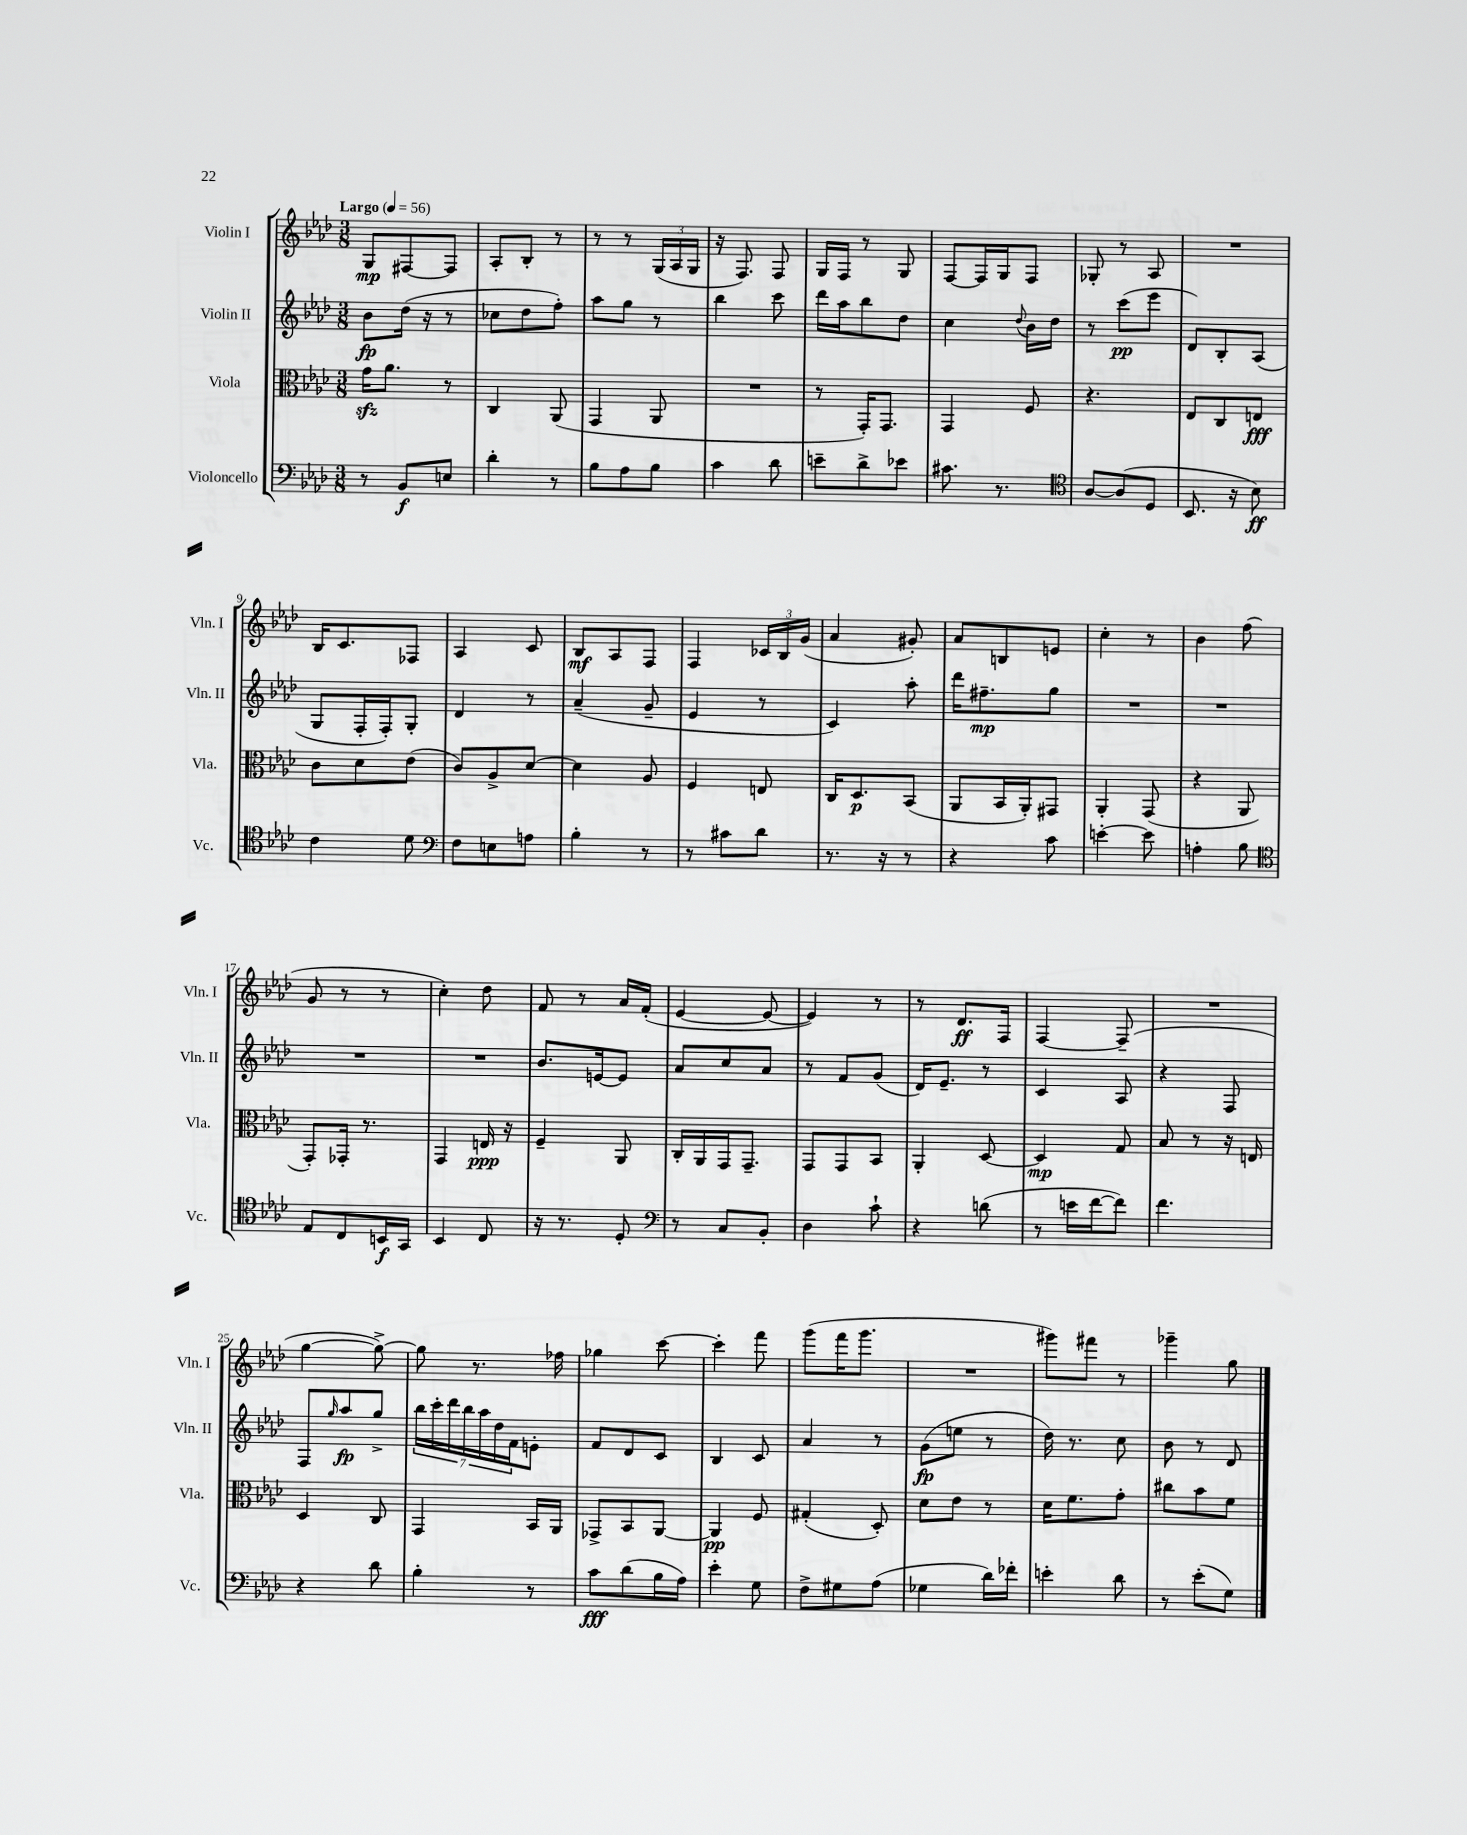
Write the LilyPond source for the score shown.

<<
\new StaffGroup <<
\new Staff = "s0" \with { instrumentName = "Violin I" shortInstrumentName = "Vln. I" } {
    \clef treble \key aes \major \numericTimeSignature \time 3/8 \tempo "Largo" 4 = 56
    g8\mp fis8~ fis8 |
    aes8-. bes8-. r8 |
    r8 r8 \tuplet 3/2 { g16( aes16 g16 } |
    r16 f8.) f8 |
    g16 f16 r8 g8 |
    f8~ f16 g16 f8 |
    ges8-. r8 aes8 |
    R4. |
    bes16 c'8. fes8 |
    aes4 c'8 |
    bes8\mf aes8 f8 |
    f4 \tuplet 3/2 { ces'16 bes16 g'16( } |
    aes'4 gis'8-.) |
    aes'8 b8 e'8 |
    c''4-. r8 |
    bes'4 f''8( |
    g'8 r8 r8 |
    c''4-.) des''8 |
    f'8 r8 aes'16 f'16-.( |
    ees'4~ ees'8~ |
    ees'4) r8 |
    r8 des'8.\ff f16 |
    f4~ f8--( |
    R4. |
    g''4~ g''8~->) |
    g''8 r8. fes''16 |
    ges''4 c'''8~ |
    c'''4-. f'''8 |
    g'''8( f'''16 g'''8. |
    R4. |
    gis'''8) fis'''8 r8 |
    ges'''4-- g''8 \bar "|." |
}
\new Staff = "s1" \with { instrumentName = "Violin II" shortInstrumentName = "Vln. II" } {
    \clef treble \key aes \major \numericTimeSignature \time 3/8
    bes'8\fp des''16( r16 r8 |
    ces''8 des''8 f''8-.) |
    aes''8 g''8 r8 |
    bes''4 c'''8 |
    des'''16 aes''16 bes''8 des''8 |
    c''4 \appoggiatura { des''8 } bes'16 des''16 |
    r8 c'''8\pp( ees'''8 |
    des'8) bes8-. aes8( |
    g8 f16-. f16-.) g8-. |
    des'4 r8 |
    aes'4--( g'8-- |
    ees'4 r8 |
    c'4) aes''8-. |
    des'''16 fis''8.--\mp g''8 |
    R4. |
    R4. |
    R4. |
    R4. |
    bes'8. e'16~ e'8 |
    aes'8 c''8 aes'8 |
    r8 f'8 g'8( |
    des'16) ees'8.-- r8 |
    c'4 aes8 |
    r4 f8 |
    f8 \grace { g''16 } aes''8\fp g''8-> |
    \tuplet 7/4 { bes''16 c'''16-. des'''16 bes''16 aes''16 des''16 f'16 } e'8-. |
    f'8 des'8 c'8 |
    bes4 c'8 |
    aes'4 r8 |
    g'8\fp( e''8 r8 |
    des''16) r8. c''8 |
    bes'8 r8 des'8 \bar "|." |
}
\new Staff = "s2" \with { instrumentName = "Viola" shortInstrumentName = "Vla." } {
    \clef alto \key aes \major \numericTimeSignature \time 3/8
    g'16\sfz aes'8. r8 |
    c4 aes,8( |
    g,4 aes,8 |
    R4. |
    r8 g,16-.) g,8. |
    g,4 f8 |
    r4. |
    ees8 c8 e8\fff |
    c'8 des'8 ees'8( |
    c'8) aes8-> des'8~ |
    des'4 aes8 |
    f4 e8 |
    c16 des8.\p bes,8( |
    aes,8 bes,16 aes,16-.) gis,8 |
    aes,4-. g,8( |
    r4 aes,8 |
    g,8-.) ges,16-. r8. |
    g,4 e16\ppp r16 |
    f4-- aes,8 |
    c16-. aes,16 g,16 g,8.-- |
    g,8 g,8 bes,8 |
    aes,4-. des8~ |
    des4\mp g8 |
    bes8 r8 r16 e16 |
    des4 c8 |
    g,4 bes,16 aes,16 |
    ges,8-> bes,8 aes,8~ |
    aes,4\pp f8 |
    gis4-.( des8-.) |
    des'8 ees'8 r8 |
    des'16 f'8. g'8-. |
    cis''8 bes'8 f'8 \bar "|." |
}
\new Staff = "s3" \with { instrumentName = "Violoncello" shortInstrumentName = "Vc." } {
    \clef bass \key aes \major \numericTimeSignature \time 3/8
    r8 bes,8\f e8 |
    des'4-. r8 |
    bes8 aes8 bes8 |
    c'4 des'8 |
    e'8-- des'8-> ees'8 |
    cis'8. r8. |
    \clef tenor aes8~ aes8( des8 |
    bes,8. r16 bes8\ff) |
    c'4 des'8 |
    \clef bass f8 e8 a8 |
    bes4-. r8 |
    r8 cis'8 des'8 |
    r8. r16 r8 |
    r4 c'8 |
    e'4~-. e'8 |
    a4-. bes8 |
    \clef tenor ees8 c8 b,16\f g,16 |
    bes,4 c8 |
    r16 r8. des8-. |
    \clef bass r8 c8 bes,8-. |
    des4 c'8-! |
    r4 d'8( |
    r8 e'16 f'16~ f'8) |
    f'4. |
    r4 des'8 |
    bes4-. r8 |
    c'8\fff des'8( bes16 aes16) |
    ees'4-. g8 |
    f8-> gis8 aes8( |
    ges4 des'16) fes'16-. |
    e'4-. des'8 |
    r8 ees'8-.( g8) \bar "|." |
}
>>
>>
